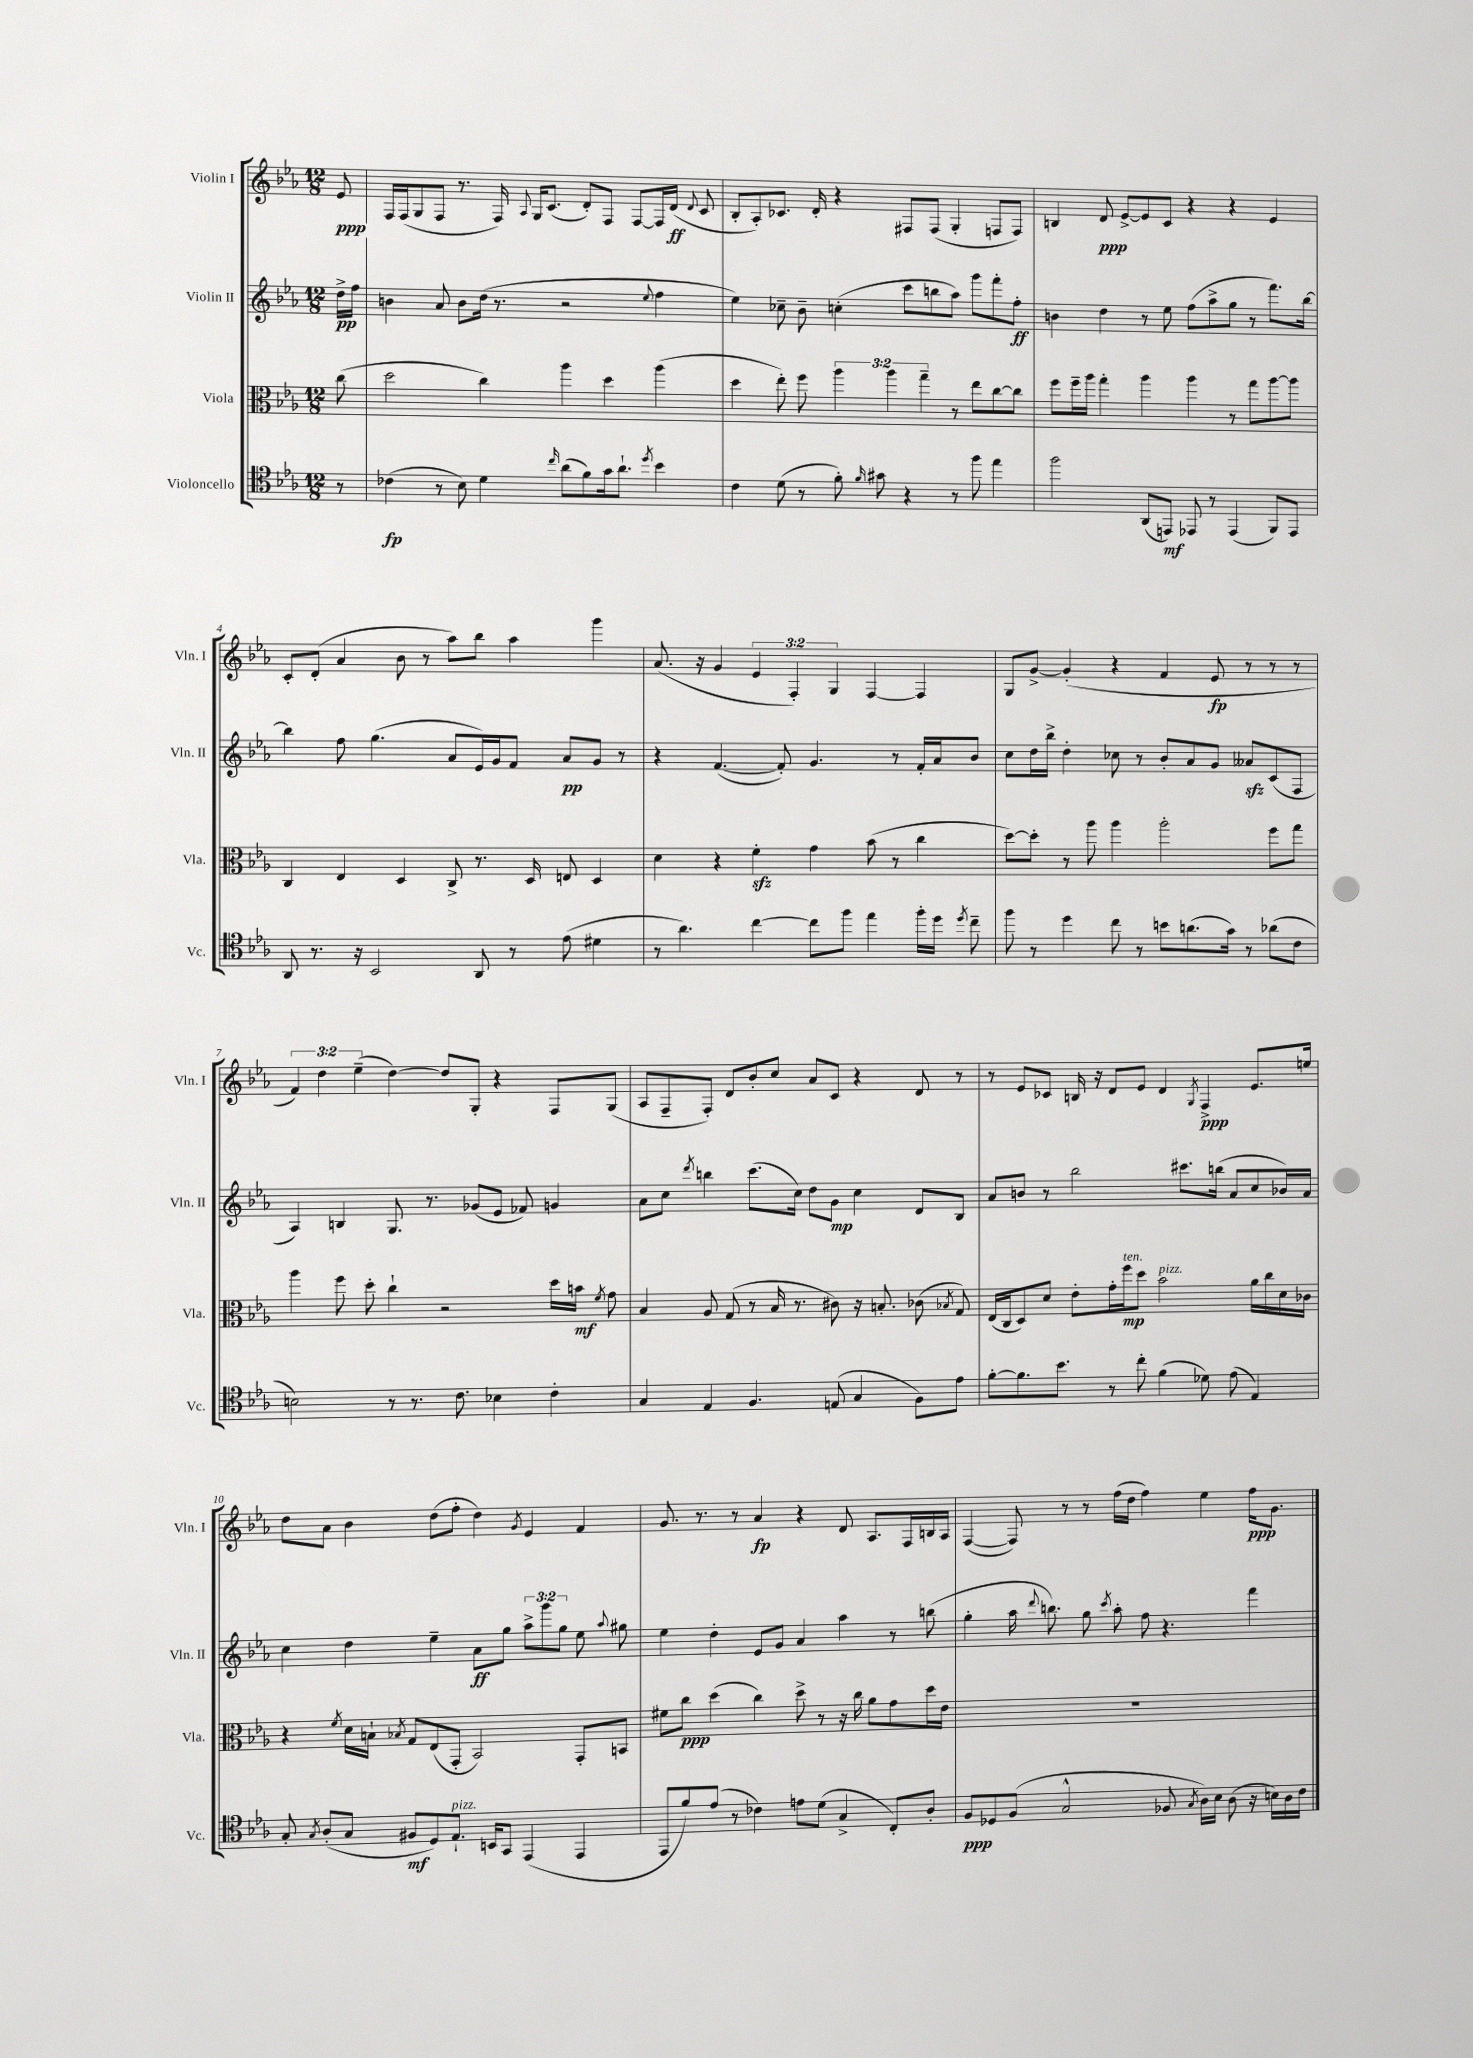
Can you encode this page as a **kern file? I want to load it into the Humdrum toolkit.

**kern	**dynam	**kern	**dynam	**kern	**dynam	**kern	**dynam
*part4	*part4	*part3	*part3	*part2	*part2	*part1	*part1
*staff4	*staff4	*staff3	*staff3	*staff2	*staff2	*staff1	*staff1
*I"Violoncello	*	*I"Viola	*	*I"Violin II	*	*I"Violin I	*
*I'Vc.	*	*I'Vla.	*	*I'Vln. II	*	*I'Vln. I	*
*clefC4	*	*clefC3	*	*clefG2	*	*clefG2	*
*k[b-e-a-]	*	*k[b-e-a-]	*	*k[b-e-a-]	*	*k[b-e-a-]	*
*M12/8	*	*M12/8	*	*M12/8	*	*M12/8	*
=	=	=	=	=	=	=	=
8r	.	(8cc\	.	16dd^\LL	pp	8e-/	ppp
.	.	.	.	16ff\JJ	.	.	.
=1	=1	=1	=1	=1	=1	=1	=1
(4c-X\	fp	2dd\	.	4bn\	.	16F/LL	.
.	.	.	.	.	.	(16F/J	.
.	.	.	.	.	.	8G/	.
8r	.	.	.	8a-/	.	8F/J	.
8B-\)	.	.	.	8b\L	.	8.r	.
4d\	.	4cc\)	.	(16dd\Jk	.	.	.
.	.	.	.	8.r	.	16F/)	.
.	.	.	.	.	.	8qqA-/	.
.	.	.	.	.	.	16G/KL	.
.	.	.	.	.	.	(8.c/J	.
16qqcc/	.	.	.	.	.	.	.
(8a-\L	.	4aa-\	.	2r	.	.	.
8f\)	.	.	.	.	.	8d'/L)	.
16g\k	.	4dd\	.	.	.	8F/J	.
8.a-`\J	.	.	.	.	.	.	.
.	.	.	.	.	.	[8F/L	.
8qdd/	.	.	.	8qqee-/	.	.	.
4b-\	.	(4aa-\	.	4ff\	.	16F/L]	.
.	.	.	.	.	.	(16d/JJ	ff
.	.	.	.	.	.	8qqd/	.
.	.	.	.	.	.	8c/	.
=2	=2	=2	=2	=2	=2	=2	=2
4c\	.	4dd\	.	4ee-\)	.	8B-'/L	.
.	.	.	.	.	.	8A-'/)	.
(8d\	.	8ee-'\)	.	8cc-X~\	.	8.c-X/J	.
8r	.	8ff\	.	8b-~\	.	.	.
.	.	.	.	.	.	16d'/	.
8f'\)	.	6aa-\	.	(4ccn'\	.	4r	.
16qqf/	.	.	.	.	.	.	.
8g#X\	.	.	.	.	.	.	.
.	.	6aa-\	.	.	.	.	.
4r	.	.	.	8ccc\L	.	8F#X/L	.
.	.	6gg~\	.	.	.	.	.
.	.	.	.	8bbn\	.	(8F#/J	.
8r	.	8r	.	8aa-\J)	.	4G'/	.
8ff\	.	8ee-\L	.	8ggg\L	.	.	.
4ee-\	.	[8cc\	.	8fff'\	.	8Fn/L	.
.	.	8cc\J]	.	8ff'\J	ff	8F/J)	.
=3	=3	=3	=3	=3	=3	=3	=3
2ff\	.	8ff\L	.	4bn\	.	4Bn/	.
.	.	16ff~\L	.	.	.	.	.
.	.	16aa-\JJ	.	.	.	.	.
.	.	4gg'\	.	4dd\	.	8d/	ppp
.	.	.	.	.	.	[8e-^/L	.
(8AA-/L	.	4aa-\	.	8r	.	8e-/]	.
8EEn/J)	mf	.	.	8ee-\	.	8c/J	.
8EE-X/	.	4aa-\	.	(8ff\L	.	4r	.
8r	.	.	.	8aa-^\	.	.	.
(4EE-/	.	8r	.	8gg\J	.	4r	.
.	.	8gg\L	.	8r	.	.	.
8FF/L)	.	[8aa-\	.	8.fff\L)	.	4e-/	.
8EE-/J	.	8aa-\J]	.	.	.	.	.
.	.	.	.	[16bb-\Jk	.	.	.
!!LO:LB:g=z
=4	=4	=4	=4	=4	=4	=4	=4
8AA-/	.	4C/	.	4bb-\]	.	8c'/L	.
8.r	.	.	.	.	.	(8d'/J	.
.	.	4E-/	.	8ff\	.	4a-/	.
16r	.	.	.	.	.	.	.
2BB-/	.	.	.	(4.gg\	.	.	.
.	.	4D/	.	.	.	8b-\	.
.	.	.	.	.	.	8r	.
.	.	8C^/	.	8a-/L	.	8aa-\L)	.
8AA-/	.	8.r	.	16e-/L)	.	8bb-\J	.
.	.	.	.	16g/J	.	.	.
8r	.	.	.	8f/J	.	4aa-\	.
.	.	16D/	.	.	.	.	.
(8e-\	.	8En/	.	8a-/L	pp	.	.
4d#X\	.	4D/	.	8g/J	.	4ggg\	.
.	.	.	.	8r	.	.	.
=5	=5	=5	=5	=5	=5	=5	=5
8r	.	4d\	.	4r	.	(8.a-/	.
4.a-\)	.	.	.	.	.	.	.
.	.	.	.	.	.	16r	.
.	.	4r	.	([4.f/	.	4g/	.
[4cc\	.	4fzz'\	.	.	.	6e-/	.
.	.	.	.	8f'/])	.	.	.
.	.	.	.	.	.	6F'/)	.
8cc\L]	.	4g\	.	4.g/	.	.	.
.	.	.	.	.	.	6G/	.
8ff\J	.	.	.	.	.	.	.
4ee-\	.	(8b-\	.	.	.	[4F/	.
.	.	8r	.	8r	.	.	.
16ff'\LL	.	4cc\	.	16f'/LL	.	4F/]	.
16dd\JJ	.	.	.	16a-/J	.	.	.
8qdd/	.	.	.	.	.	.	.
8cc~\	.	.	.	8b-/J	.	.	.
=6	=6	=6	=6	=6	=6	=6	=6
8ff\	.	[8dd\L)	.	8cc\L	.	8G/L	.
8r	.	8dd'\J]	.	16dd\L	.	[8g^/J	.
.	.	.	.	16bb-^\JJ	.	.	.
4dd\	.	8r	.	4dd'\	.	(4g'/]	.
.	.	8aa-\	.	.	.	.	.
8cc\	.	4aa-\	.	8cc-X\	.	4r	.
8r	.	.	.	8r	.	.	.
8bn\L	.	2aa-'\	.	8b-'/L	.	4f/	.
(8.an\	.	.	.	8a-/	.	.	.
.	.	.	.	8g/J	.	8e-/	fp
16g\Jk)	.	.	.	.	.	.	.
8r	.	.	.	8a--Xzz/L	.	8r	.
(8a-X\L	.	8ff\L	.	(8c/	.	8r	.
8c\J	.	8gg\J	.	8F/J	.	8r	.
!!LO:LB:g=z
=7	=7	=7	=7	=7	=7	=7	=7
2Bn\)	.	4aa-\	.	4A-/)	.	6f/)	.
.	.	.	.	.	.	6dd\	.
.	.	8ff\	.	4Bn/	.	.	.
.	.	.	.	.	.	(6ee-~\	.
.	.	8dd'\	.	.	.	.	.
8r	.	4cc`\	.	8.G/	.	[4dd\)	.
8.r	.	.	.	.	.	.	.
.	.	.	.	8.r	.	.	.
.	.	2r	.	.	.	8dd/L]	.
8.c\	.	.	.	.	.	.	.
.	.	.	.	(8g-X/L	.	8G'/J	.
4B-X\	.	.	.	8e-/J	.	4r	.
.	.	.	.	8f-X/)	.	.	.
4c'\	.	16dd\LL	.	4gn/	.	8F/L	.
.	.	16bn\JJ	mf	.	.	.	.
.	.	8qf/	.	.	.	.	.
.	.	8g\	.	.	.	(8G/J	.
=8	=8	=8	=8	=8	=8	=8	=8
4G/	.	4B-/	.	8a-\L	.	8A-/L	.
.	.	.	.	8cc\J	.	8F~/	.
.	.	.	.	8qddd/	.	.	.
4E-/	.	8A-/	.	4bbn\	.	8F'/J)	.
.	.	(8G/	.	.	.	8d/L	.
4.F/	.	8r	.	(8.ccc\L	.	8b-'/	.
.	.	16B-/	.	.	.	8cc/J	.
.	.	8.r	.	16cc\Jk)	.	.	.
.	.	.	.	8dd\L	.	8a-/L	.
(8En/	.	8c#X\)	.	8g\J	mp	8c/J	.
4G/	.	16r	.	4cc\	.	4r	.
.	.	8.Bn'/	.	.	.	.	.
8F\L)	.	(8c-X\	.	8d/L	.	8d/	.
.	.	8qB-X/	.	.	.	.	.
8e-\J	.	8G/)	.	8B-/J	.	8r	.
=9	=9	=9	=9	=9	=9	=9	=9
[8f'\L	.	(16E-/LL	.	8a-/L	.	8r	.
.	.	16C/J	.	.	.	.	.
8.f\]	.	8D/)	.	8bn/J	.	8e-/L	.
.	.	8d/J	.	8r	.	8c-X/J	.
8.b-\J	.	.	.	.	.	.	.
.	.	8e-'\L	.	2bb-\	.	16Bn/	.
.	.	.	.	.	.	16r	.
8r	.	16g'\L	.	.	.	8d/L	.
!	!	!LO:TX:a:i:t=ten.	!	!	!	!	!
.	.	16ff\J	mp	.	.	.	.
8cc'\	.	8dd\J	.	.	.	8e-/J	.
!	!	!LO:TX:a:i:t=pizz.	!	!	!	!	!
(4f\	.	2b-\	.	.	.	4d/	.
.	.	.	.	8.ccc#X\L	.	.	.
.	.	.	.	.	.	8qG/	.
8d-X\)	.	.	.	.	.	4F^/	ppp
.	.	.	.	(16bbn\Jk	.	.	.
(8e-\	.	.	.	8a-/L	.	.	.
4E-/)	.	16a-\LL	.	8cc/	.	8.e-/L	.
.	.	16cc\	.	.	.	.	.
.	.	16d\	.	16b-X/L)	.	.	.
.	.	16c-X\JJ	.	16a-/JJ	.	16een/Jk	.
!!LO:LB:g=z
=10	=10	=10	=10	=10	=10	=10	=10
8G'/	.	4r	.	4cc\	.	8dd\L	.
8qG/	.	.	.	.	.	.	.
(8A-'/L	.	.	.	.	.	8a-\J	.
.	.	8qf/	.	.	.	.	.
8G/J	.	16d\LL	.	4dd\	.	4b-\	.
.	.	16Bn`\JJ	.	.	.	.	.
.	.	8qB-X/	.	.	.	.	.
8F#X/L	mf	8G/L	.	.	.	.	.
8D/)	.	(8E-/	.	4ee-~\	.	(8dd\L	.
!LO:TX:a:i:t=pizz.	!	!	!	!	!	!	!
8.E-`/J	.	8GG'/J	.	.	.	8ff'\J	.
.	.	2BB-/)	.	8a-\L	ff	4dd\)	.
16BBn/KL	.	.	.	.	.	.	.
8GG/J	.	.	.	8gg\J	.	.	.
.	.	.	.	.	.	8qg/	.
(4EE-/	.	.	.	12aa-^\L	.	4e-/	.
.	.	.	.	12ggg\	.	.	.
.	.	.	.	12gg\J	.	.	.
4EE-/	.	8GG'/L	.	8ee-\	.	4f/	.
.	.	.	.	8qqaa-/	.	.	.
.	.	8BBn/J	.	8gg#X\	.	.	.
=11	=11	=11	=11	=11	=11	=11	=11
8EE-/L	.	8f#X\L	.	4ee-\	.	8.g/	.
8f/)	.	8cc\J	ppp	.	.	.	.
.	.	.	.	.	.	8.r	.
(8e-/J	.	(4dd\	.	4dd'\	.	.	.
8r	.	.	.	.	.	8r	.
4c-X\)	.	4cc\)	.	8e-/L	.	4a-/	fp
.	.	.	.	8g/J	.	.	.
8en\L	.	8dd^\	.	4a-/	.	4r	.
(8d\J	.	8r	.	.	.	.	.
4G^/	.	16r	.	4aa-\	.	8d/	.
.	.	16cc\	.	.	.	.	.
.	.	8a-\L	.	.	.	8.A-/L	.
8C'/L)	.	8g\	.	8r	.	.	.
.	.	.	.	.	.	16F/L	.
8A-'/J	.	16dd\L	.	(8bbn\	.	16Bn/	.
.	.	16e-\JJ	.	.	.	16A-/JJ	.
=12	=12	=12	=12	=12	=12	=12	=12
8F/L	ppp	1.r	.	4gg'\	.	([4F/	.
8D-X/	.	.	.	.	.	.	.
(8F/J	.	.	.	16aa-\	.	8F/])	.
.	.	.	.	8qqddd/	.	.	.
.	.	.	.	8.bbn\)	.	.	.
2G^^/	.	.	.	.	.	8r	.
.	.	.	.	8gg\	.	8r	.
.	.	.	.	8qccc/	.	.	.
.	.	.	.	8aa-'\	.	(16ff\LL	.
.	.	.	.	.	.	16dd\JJ	.
.	.	.	.	8ff\	.	4ff\)	.
8F-X/	.	.	.	4.r	.	.	.
8qG/	.	.	.	.	.	.	.
16A-\LL)	.	.	.	.	.	4ee-\	.
16B-\JJ	.	.	.	.	.	.	.
(8A-\	.	.	.	.	.	.	.
16r	.	.	.	4fff\	.	16ff\KL	ppp
16Bn\LL)	.	.	.	.	.	8.g\J	.
16A-\	.	.	.	.	.	.	.
16c\JJ	.	.	.	.	.	.	.
==	==	==	==	==	==	==	==
*-	*-	*-	*-	*-	*-	*-	*-
